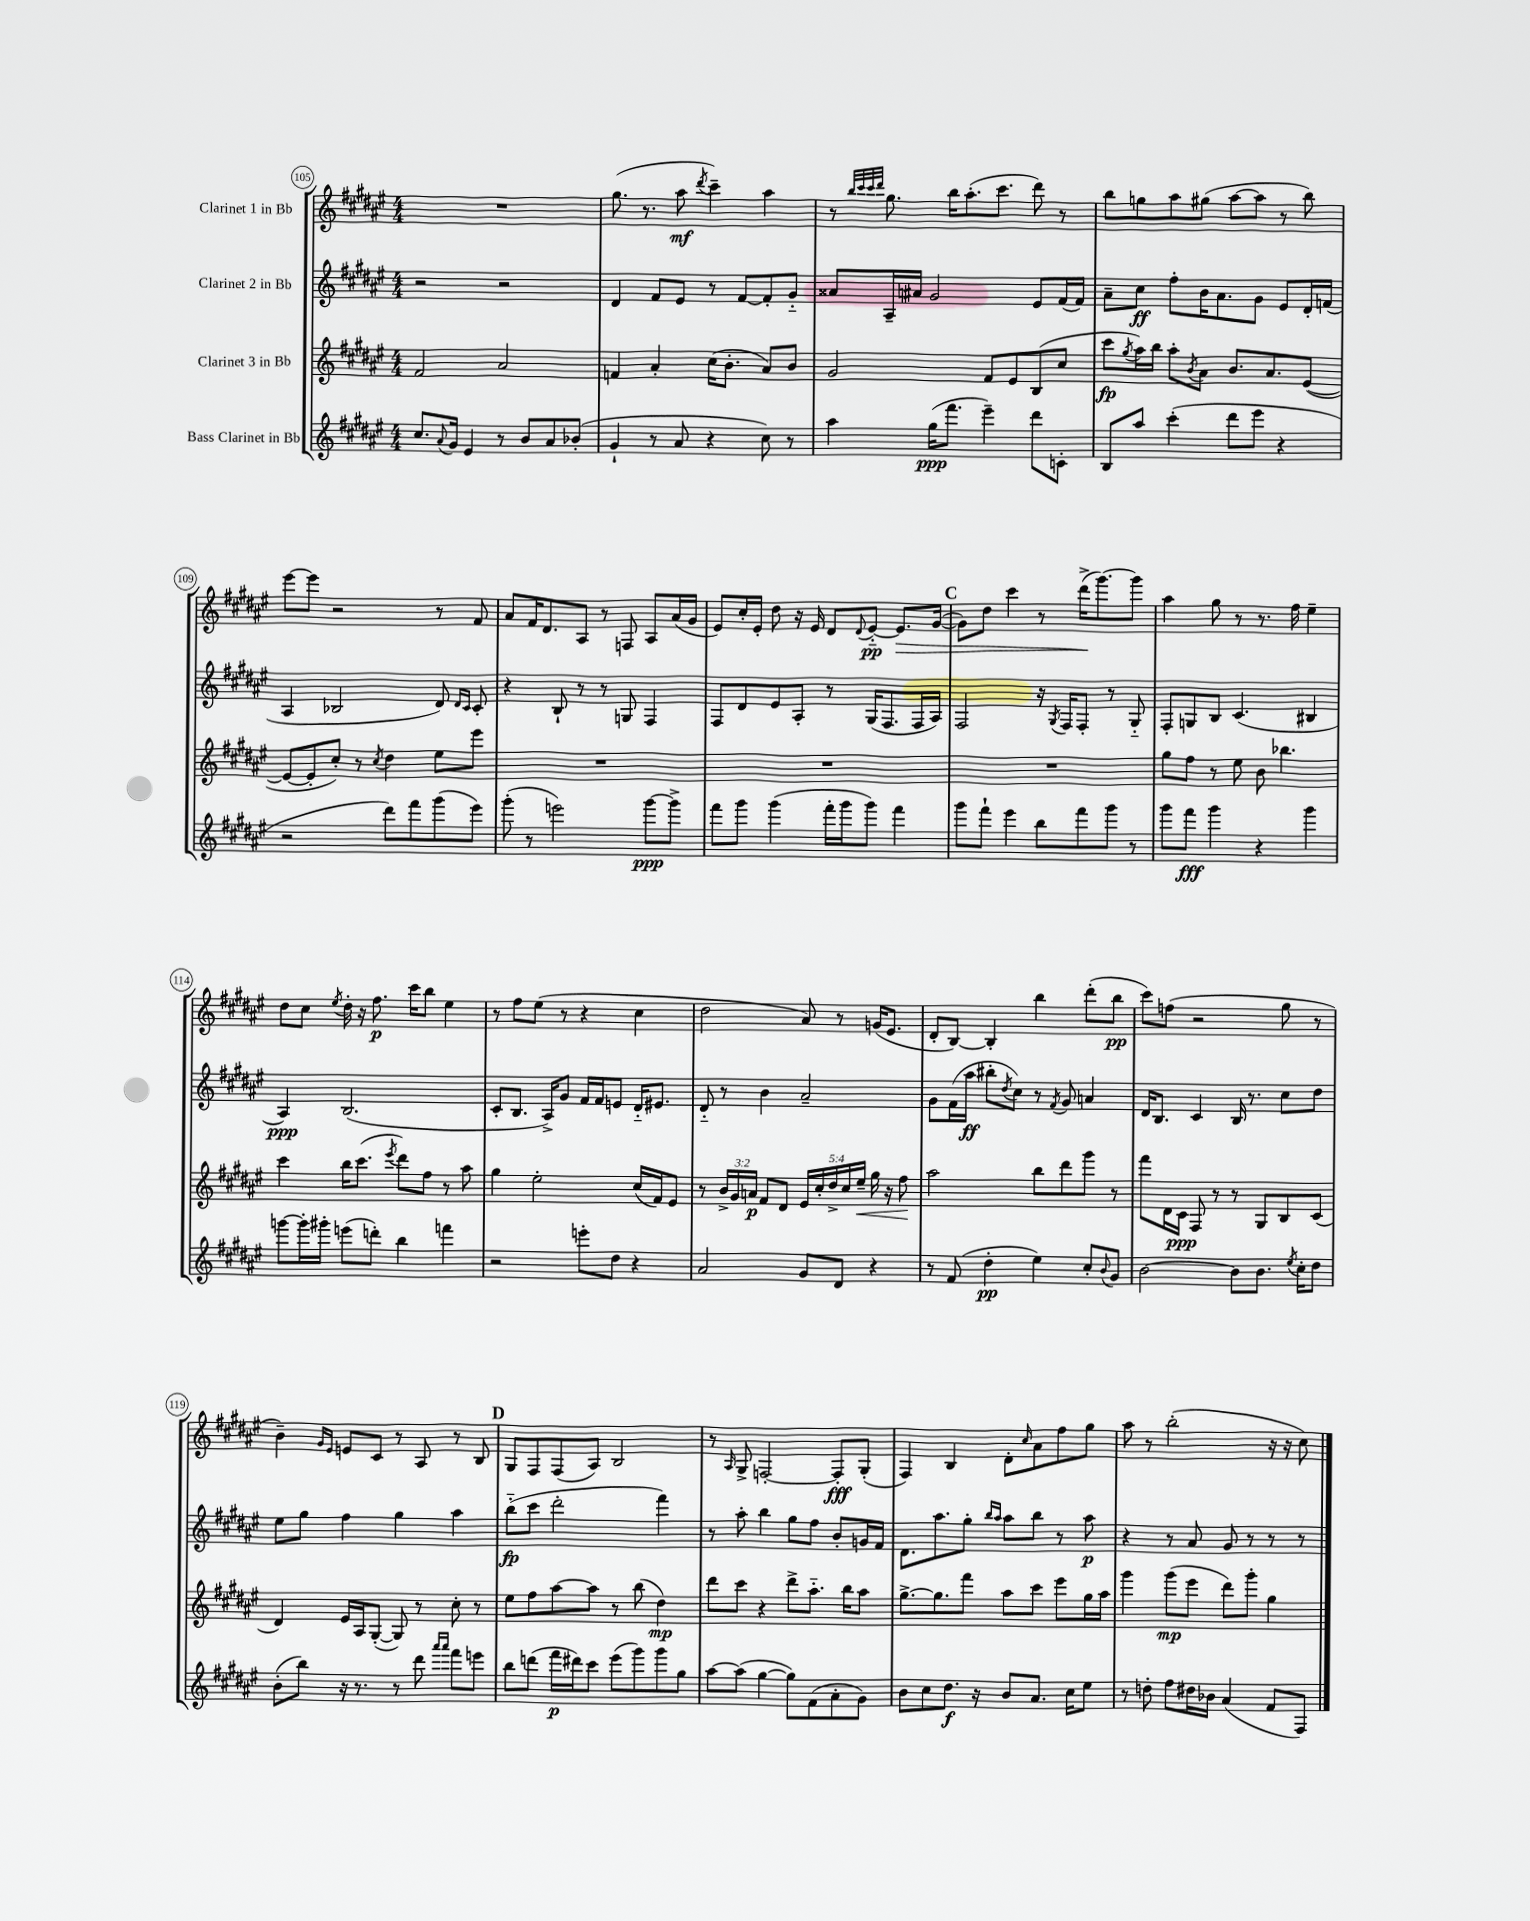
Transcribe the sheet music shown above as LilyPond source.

<<
\new StaffGroup <<
\new Staff = "s0" \with { instrumentName = "Clarinet 1 in Bb" } {
    \clef treble \key fis \major \numericTimeSignature \time 4/4
    R1 |
    gis''8.( r8. ais''8\mf \acciaccatura { dis'''8 } cis'''4--) ais''4 |
    r8 \grace { b''32 cis'''32 cis'''32 dis'''32 } gis''8. b''16 ais''8.-.( cis'''8. dis'''8) r8 |
    b''8 g''8 ais''8 gis''8( ais''8~ ais''8 r8 b''8) |
    eis'''8~ eis'''8 r2 r8 fis'8 |
    ais'8 fis'16 dis'8. ais8 r8 f8 ais8 ais'16( gis'16 |
    eis'8) cis''16-. eis'16-. dis''8 r16 eis'16 dis'8 \appoggiatura { dis'8 } eis'8~-_\pp eis'8.\> gis'16~( |
    \mark \markup { \bold "C" } gis'8) dis''8 cis'''4 r8 dis'''16->\!( gis'''8.~) gis'''8 |
    ais''4 gis''8 r8 r8. fis''16 eis''4-- |
    dis''8 cis''8 \acciaccatura { eis''8 } dis''16-. r16 fis''8.\p cis'''16 b''8 eis''4 |
    r8 fis''8 eis''8( r8 r4 cis''4 |
    dis''2 ais'8) r8 g'16( eis'8. |
    dis'8-. b8~) b4-. b''4 dis'''8-.( b''8\pp |
    cis'''8) f''8( r2 gis''8 r8 |
    b'4--) \grace { gis'16 eis'16 } e'8 cis'8 r8 ais8 r8 b8 |
    \mark \markup { \bold "D" } gis8 fis8 fis8( ais8) b2 |
    r8 \grace { ais16 } gis8-> f2~-. f8-.\fff gis8-.( |
    fis4) b4 dis'8-. \grace { cis''16 } ais'8 fis''8 gis''8 |
    ais''8 r8 b''2-.( r16 r16 cis''8) \bar "|." |
}
\new Staff = "s1" \with { instrumentName = "Clarinet 2 in Bb" } {
    \clef treble \key fis \major \numericTimeSignature \time 4/4
    r2 r2 |
    dis'4 fis'8 eis'8 r8 fis'8~ fis'8-. gis'8-_ |
    aisis'8 ais16-- ais'16 gis'2 eis'8 fis'16( fis'16) |
    ais'8-- cis''8\ff fis''8-. b'16 ais'8. gis'8 eis'8 dis'16-. f'16( |
    ais4 bes2 dis'8) \grace { dis'16 cis'16 } cis'8-. |
    r4 b8-! r8 r8 g8 fis4 |
    fis8 dis'8 eis'8 ais8-. r8 gis16( fis8. fis16 ais16) |
    \mark \markup { \bold "C" } fis2 r16 \acciaccatura { gis8 } fis16 fis8-. r8 gis8-_ |
    fis8-. g8 b8 cis'4.( bis4 |
    ais4\ppp) b2.( |
    cis'8-. b8. ais16->) gis'8 fis'16 fis'16 e'8 dis'16-_ eis'8. |
    dis'8-_ r8 b'4 ais'2-- |
    gis'8 fis'16( ais''16\ff bis''8-. \acciaccatura { dis''8 } cis''8) r8 \acciaccatura { fis'8 } gis'8 a'4 |
    dis'16 b8. cis'4 b16 r8. cis''8 dis''8 |
    eis''8 gis''8 fis''4 gis''4 ais''4 |
    \mark \markup { \bold "D" } b''8-_\fp( cis'''8 dis'''2-. fis'''4) |
    r8 ais''8-. b''4 gis''8 fis''8 b'8-. g'16 fis'16 |
    dis'8. ais''8. gis''8-. \grace { b''16 ais''16 } ais''8 b''8 r8 ais''8\p |
    r4 r8 ais'8 gis'8 r8 r8 r8 \bar "|." |
}
\new Staff = "s2" \with { instrumentName = "Clarinet 3 in Bb" } {
    \clef treble \key fis \major \numericTimeSignature \time 4/4 \override Staff.TupletNumber.text = #tuplet-number::calc-fraction-text
    fis'2 ais'2 |
    f'4 ais'4-. cis''16( b'8.-. ais'8) b'8 |
    gis'2 fis'8 eis'8 b8( cis''8 |
    cis'''8\fp \acciaccatura { gis''8 } ais''16) b''16 ais''8-. \acciaccatura { b'8 } ais'8 b'8. ais'8. eis'8~( |
    eis'8~ eis'8-. cis''8-.) r8 \acciaccatura { cis''8 } dis''4 eis''8 eis'''8 |
    R1 |
    R1 |
    \mark \markup { \bold "C" } R1 |
    gis''8 fis''8 r8 eis''8 b'8 bes''4. |
    cis'''4 b''16 cis'''8.( \acciaccatura { eis'''8 } dis'''8) fis''8 r8 ais''8 |
    gis''4 eis''2-. cis''16( fis'16) eis'8 |
    r8 \tuplet 3/2 { b'16-> gis'16 a'16\p } fis'8 dis'8 \tuplet 5/4 { eis'16 cis''16-. dis''16-> cis''16 eis''16--\< } gis''16 r16 fis''8\! |
    ais''2 b''8 dis'''8 gis'''8 r8 |
    fis'''8 dis'16 cis'16\ppp fis8 r8 r8 gis8 b8 cis'8( |
    dis'4) eis'16 ais16 gis8~-.( gis8) r8 cis''8-. r8 |
    \mark \markup { \bold "D" } eis''8 fis''8 ais''8~ ais''8 r8 b''8( dis''4\mp) |
    dis'''8 cis'''8 r4 dis'''8-> ais''8.-_ b''16 ais''8 |
    gis''8.~-> gis''8. fis'''8 ais''8 cis'''8 eis'''8 gis''16 ais''16 |
    gis'''4 gis'''8\mp( eis'''8 dis'''8) gis'''8-. gis''4 \bar "|." |
}
\new Staff = "s3" \with { instrumentName = "Bass Clarinet in Bb" } {
    \clef treble \key fis \major \numericTimeSignature \time 4/4
    cis''8. \appoggiatura { ais'8 } gis'16 eis'4 r8 b'8 ais'8 bes'8-.( |
    gis'4-! r8 ais'8 r4 cis''8) r8 |
    ais''4 gis''16\ppp( fis'''8. eis'''4--) dis'''8 c'8-. |
    b8 ais''8 cis'''4-.( dis'''8 eis'''8 r4 |
    r2 dis'''8) fis'''8 gis'''8( eis'''8) |
    gis'''8-.( r8 e'''2) gis'''8~\ppp gis'''8-> |
    fis'''8 gis'''8 gis'''4( fis'''16-. gis'''16 gis'''8) fis'''4 |
    \mark \markup { \bold "C" } gis'''8 fis'''8-! eis'''4 b''8 fis'''8 gis'''8 r8 |
    gis'''8 fis'''8\fff gis'''4 r4 gis'''4 |
    g'''8~ g'''16-. gis'''16-. e'''8( d'''8-.) b''4 f'''4 |
    r2 e'''8-. dis''8 r4 |
    ais'2 gis'8 dis'8 r4 |
    r8 fis'8( dis''4-.\pp eis''4) cis''8-. \appoggiatura { b'8 } gis'8 |
    b'2~ b'8 b'8. \acciaccatura { eis''8 } cis''16-. dis''8 |
    b'8-.( b''8) r16 r8. r8 dis'''8 \grace { ais'''16 ais'''16 } fis'''8 e'''8 |
    \mark \markup { \bold "D" } b''8 d'''8( fis'''16\p dis'''16) cis'''8 eis'''8( gis'''8) gis'''8 gis''8 |
    ais''8~ ais''8( gis''4~ gis''8) fis'8( ais'8-. gis'8) |
    b'8 cis''8 dis''8.\f r16 b'8 ais'8. cis''16 eis''8 |
    r8 d''8-. fis''8 dis''16 bes'16 ais'4( fis'8 fis8) \bar "|." |
}
>>
>>
\layout { \context { \Score currentBarNumber = #105 \override BarNumber.stencil = #(make-stencil-circler 0.1 0.3 ly:text-interface::print) } }
